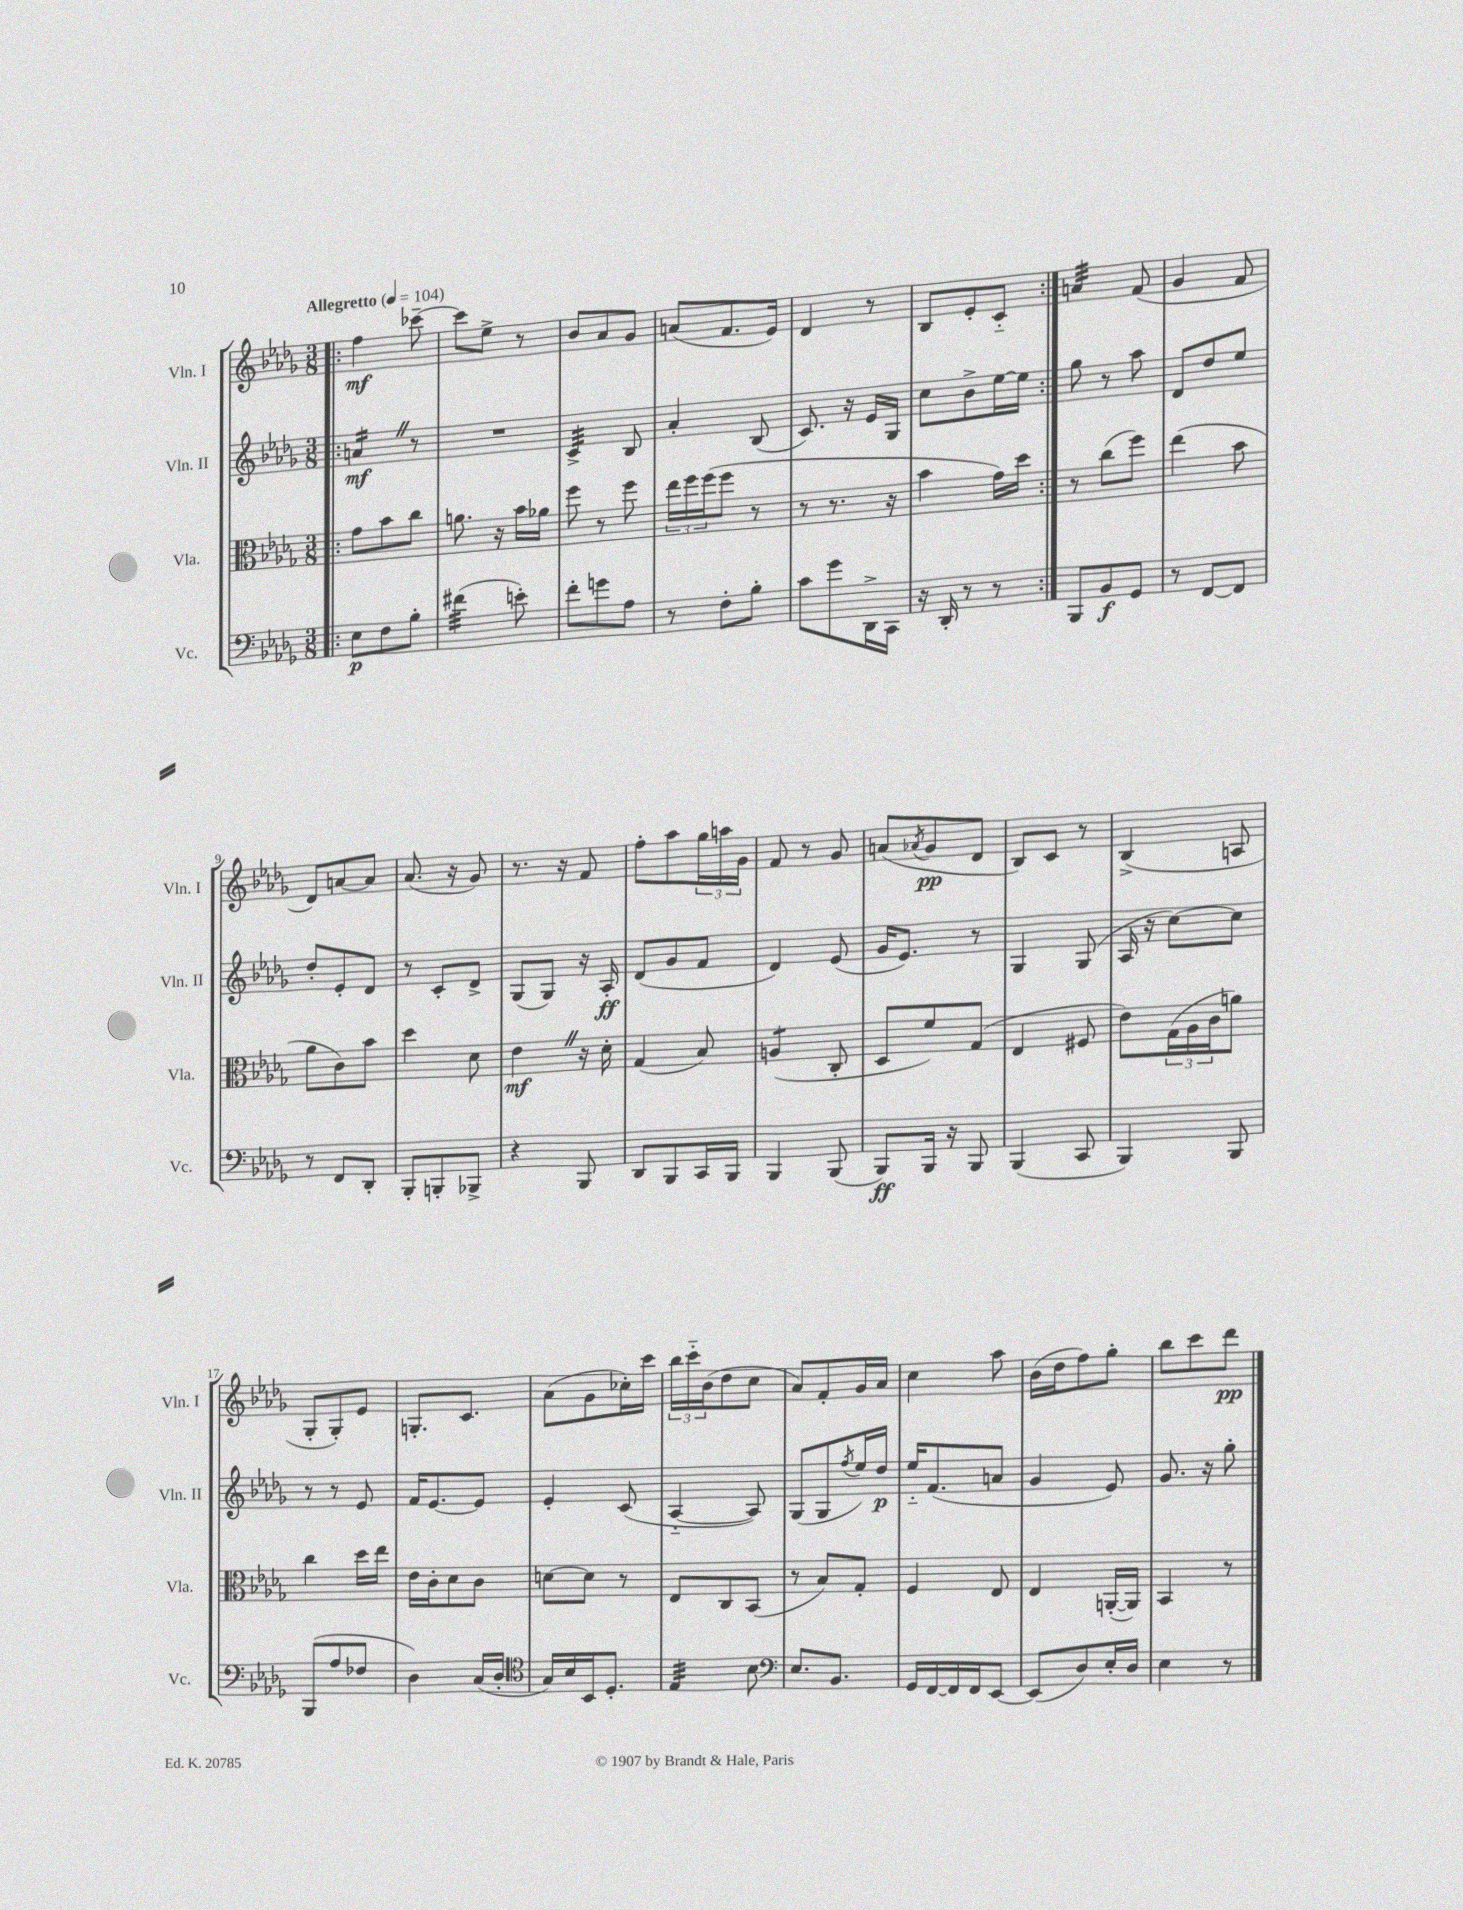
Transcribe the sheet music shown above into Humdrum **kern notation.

**kern	**kern	**kern	**kern
*staff4	*staff3	*staff2	*staff1
*clefF4	*clefC3	*clefG2	*clefG2
*k[b-e-a-d-g-]	*k[b-e-a-d-g-]	*k[b-e-a-d-g-]	*k[b-e-a-d-g-]
*M3/8	*M3/8	*M3/8	*M3/8
*MM104	*MM104	*MM104	*MM104
=!|:	=!|:	=!|:	=!|:
8E-	8g-	4a	4ff
8F	8b-	.	.
8B-'	8cc	8r	[8ccc-~
=	=	=	=
(4f#	8.a	4.r	8ccc-]
.	.	.	8ee-^
.	16r	.	.
8e')	16b-	.	8r
.	16a-	.	.
=	=	=	=
8f'	8ff	4c^	8b-
8g	8r	.	8a-
8A-	8ff	8B-	8g-
=	=	=	=
8r	24ee-	4a-'	(8a
.	24ff	.	.
.	(24ff	.	.
8F'	8ff	.	8.f
8B-'	8r	(8B-	.
.	.	.	16e-)
=	=	=	=
8c	8r	8.c)	4d-
8g-	8.r	.	.
.	.	16r	.
16DD-^	.	16e-	8r
16CC	16r	16G-	.
=	=	=	=
16r	4b-	8cc	8B-
16DD-'	.	.	.
8r	.	8b-^	8e-'
8r	16g-)	[16ee-	8c'~
.	16dd-	16ee-]	.
=:|!	=:|!	=:|!	=:|!
8BBB-	8r	8gg-	4a
8BB-	(8cc	8r	.
8GG-	8ff)	8aa-	(8f
=	=	=	=
8r	(4ee-	8d-	4g-
[8FF	.	8dd-	.
8FF]	8b-	8ee-	8f
=	=	=	=
8r	8a-	8dd-'	8d-)
8FF	8c)	8e-'	[8a
8DD-'	8b-	8d-	8a]
=	=	=	=
8BBB-'	4dd-	8r	(8.a-
8BBB'	.	8c'	.
.	.	.	16r
8BBB-^	8d-	8d-^	8g-)
=	=	=	=
4r	4e-	(8G-	8.r
.	.	8G-)	.
.	.	.	16r
8BBB-	16r	16r	8f
.	16d-'	16A-'	.
=	=	=	=
8DD-	(4G-	(8d-	8ff'
8BBB-	.	8g-	8aa-
16CC	8B-)	8f	24gg-
.	.	.	24aa
16BBB-	.	.	.
.	.	.	24g-
=	=	=	=
4BBB-	(4A	4d-)	8f
.	.	.	8r
(8BBB-	8C'	(8e-	8g-
=	=	=	=
8BBB-)	8D-	16g-	(8a
.	.	8.e-)	.
.	.	.	8qa-
16BBB-	8f)	.	8g-
16r	.	.	.
8BBB-	(8G-	8r	8d-
=	=	=	=
(4BBB-	4E-	4G-	8B-)
.	.	.	8c
8CC	8F#	(8G-	8r
=	=	=	=
4BBB-)	8e-)	16A-	(4B-^
.	.	16r	.
.	(24G-	[8cc)	.
.	24A-	.	.
.	24c	.	.
8BBB-	8a)	8cc]	8A
=	=	=	=
(8BBB-	4cc	8r	8G-'
8A-	.	8r	8G-')
8F-	16dd-	8e-	8e-
.	16ee-	.	.
=	=	=	=
4D-)	16e-	16f	8.G'
.	16c'	[8.e-	.
.	8d-	.	.
.	.	.	8.c
(16C	8c	8e-]	.
16D-'	.	.	.
=	=	=	=
*clefC4	*	*	*
16G-)	[8d	4e-'	(8a-
16B-	.	.	.
16BB-	8d]	.	8g-
8.D-'	.	.	.
.	8r	(8c	16cc-')
.	.	.	16ccc
=	=	=	=
4E-	8E-	[4A-'~	24bb-
.	.	.	24ccc'~
.	.	.	(24b-
.	8C	.	8dd-
8B-	(8BB-	8A-])	8cc
=	=	=	=
*clefF4	*	*	*
8.E-	8r	(8G-	8a-)
.	8B-)	8G-	8f'
8.BB-	.	.	.
.	.	8qff	.
.	8G-'	16ee-)	16g-
.	.	16dd-	16a-
=	=	=	=
16GG-	4F	16ee-'~	4cc
[16FF	.	(8.f	.
16FF]	.	.	.
16FF	.	.	.
[8EE-	8E-	8a	8aa-
=	=	=	=
(8EE-]	4E-	4g-	(16b-
.	.	.	16dd-
8D-)	.	.	8ff)
16E-'	([16AA'	8e-)	8gg-'
16D-	16AA])	.	.
=	=	=	=
4E-	4BB-	8.g-	8bb-
.	.	.	8ccc
.	.	16r	.
8r	8r	8gg-'	8ddd-
==	==	==	==
*-	*-	*-	*-
